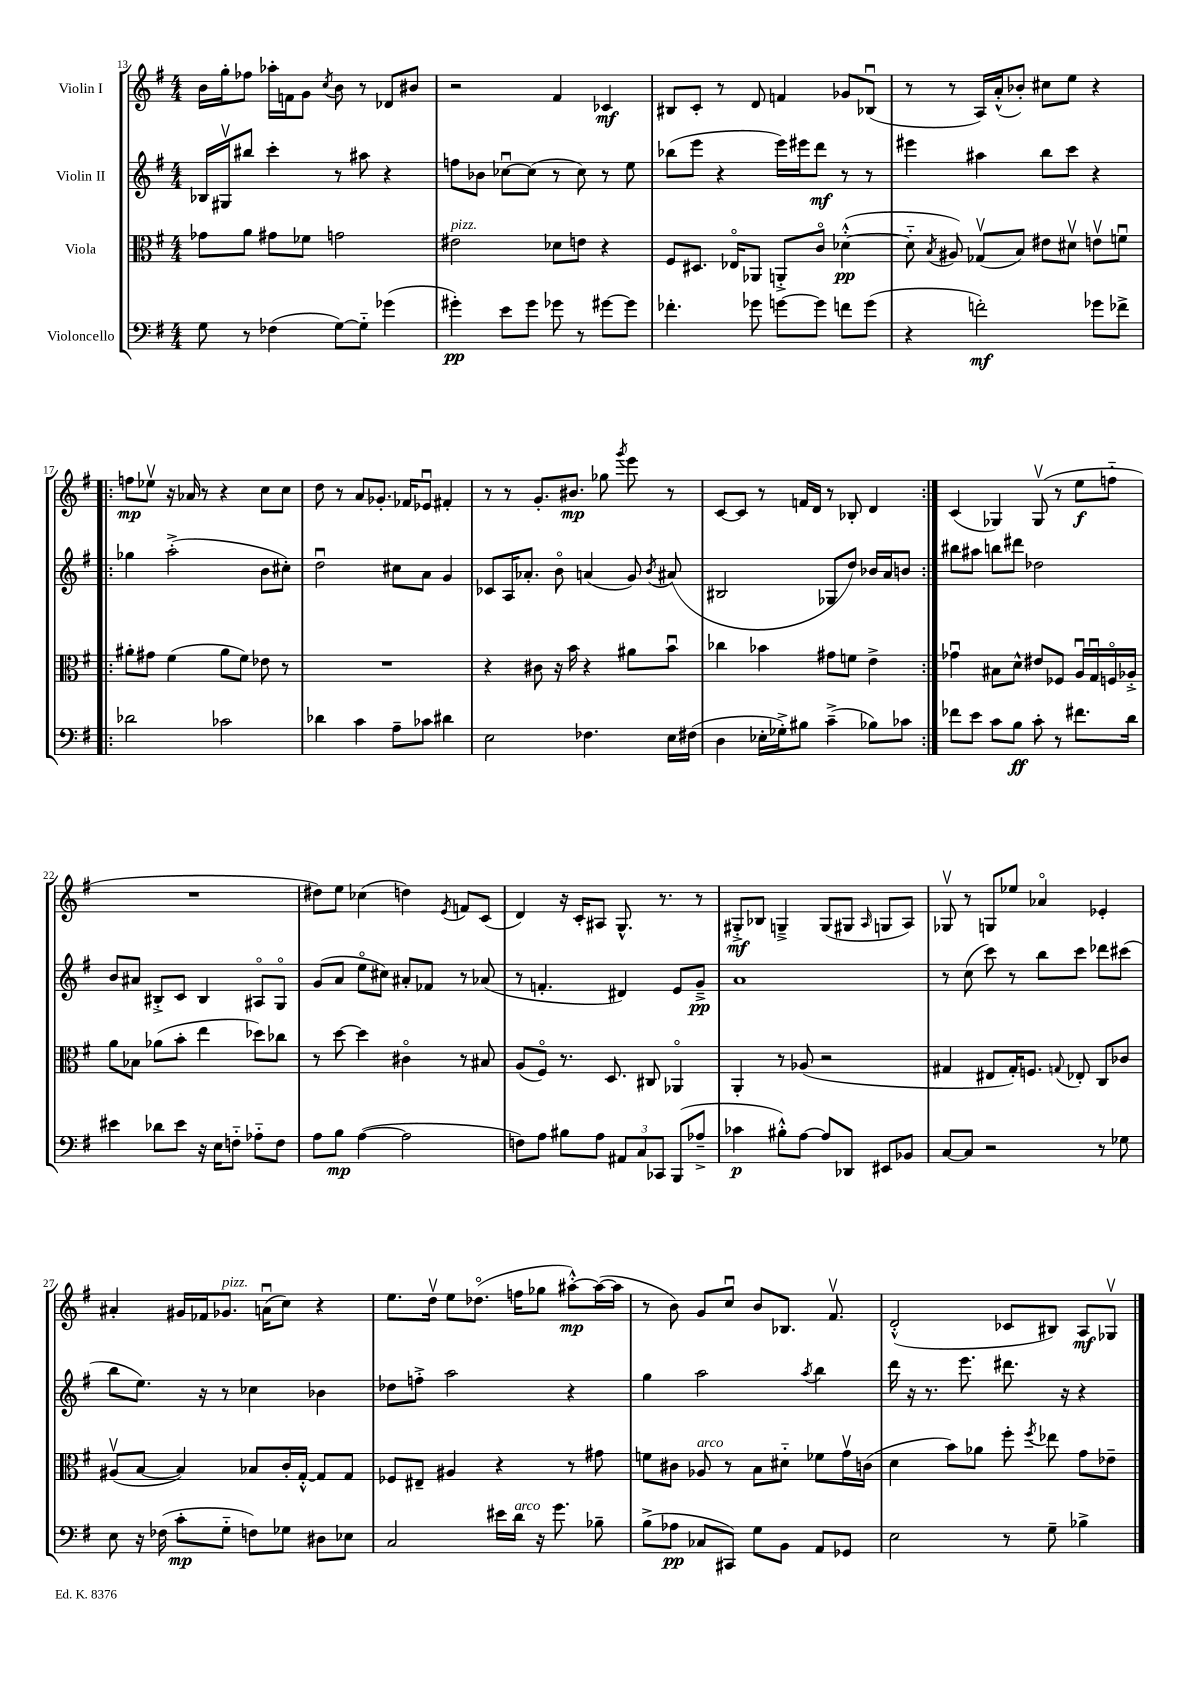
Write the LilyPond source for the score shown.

<<
\new StaffGroup <<
\new Staff = "s0" \with { instrumentName = "Violin I" } {
    \clef treble \key g \major \numericTimeSignature \time 4/4
    \autoBeamOff b'16[ g''16-. fes''8] aes''16[-. f'16 g'8] \acciaccatura { c''8 } b'8 r8 des'8[ bis'8] |
    r2 fis'4 ces'4\mf |
    bis8[ c'8]-. r8 d'8 f'4 ges'8[ bes8]\downbow( |
    r8 r8 a16[) a'16-.-^( bes'8]-.) cis''8[ e''8] r4 |
    \repeat volta 2 { f''8[\mp ees''8]\upbow r16 aes'16 r8 r4 c''8[ c''8] |
    d''8 r8 a'8[ ges'8.]-. fes'16[ ees'8]\downbow fis'4-. |
    r8 r8 g'8.[-. bis'8.]\mp ges''8 \acciaccatura { g'''8 } e'''8 r8 |
    c'8[~ c'8] r8 f'16[ d'16] r8 bes8-. d'4 | }
    c'4( ges4) ges8\upbow( r8 e''8[\f f''8]-_ |
    R1 |
    dis''8[) e''8] ces''4( d''4) \acciaccatura { e'8 } f'8[ c'8]( |
    d'4) r16 c'16[-. ais8] g8.-^ r8. r8 |
    gis8[-.->\mf bes8] g4---> g8[( gis8] \grace { a16 } g8[ a8]) |
    ges8\upbow r8 g8[ ees''8] aes'4\flageolet ees'4-. |
    ais'4-. gis'16[ fes'16 ges'8.]^\markup { \italic "pizz." } a'16[\downbow( c''8]) r4 |
    e''8.[ d''16]\upbow e''8[ des''8.]\flageolet( f''16[ ges''8] ais''8[~-.-^\mp) ais''16~( ais''16] |
    r8 b'8) g'8[ c''8]\downbow b'8[ bes8.] fis'8.\upbow |
    d'2-.-^( ces'8[ bis8]) a8[\mf ges8]\upbow \bar "|." |
}
\new Staff = "s1" \with { instrumentName = "Violin II" } {
    \clef treble \key g \major \numericTimeSignature \time 4/4
    \autoBeamOff bes16[ gis16\upbow bis''8] c'''4-. r8 ais''8 r4 |
    f''8[ bes'8] ces''8[~\downbow ces''8]( r8 ces''8) r8 e''8 |
    bes''8[( e'''8] r4 e'''16[) eis'''16 d'''8]\mf r8 r8 |
    eis'''4 ais''4 b''8[ c'''8] r4 |
    \repeat volta 2 { ges''4 a''2-.->( b'8[ cis''8]-.) |
    d''2\downbow cis''8[ a'8] g'4 |
    ces'8[ a16 aes'8.]-. b'8\flageolet a'4( g'8) \acciaccatura { b'8 } ais'8( |
    bis2 ges8[ d''8]) bes'16[ a'16 b'8] | }
    bis''8[ ais''8] b''8[ dis'''8] des''2 |
    b'8[ ais'8] bis8[-.-> c'8] bis4 ais8[\flageolet g8]\flageolet |
    g'8[( a'8] e''8[\flageolet cis''8]) ais'8[-. fes'8] r8 aes'8( |
    r8 f'4.-. dis'4) e'8[ g'8]--->\pp |
    a'1 |
    r8 c''8( c'''8) r8 b''8[ c'''8] des'''8[ cis'''8]( |
    b''8[ e''8.]) r16 r8 ces''4 bes'4 |
    des''8[ f''8]-.-> a''2 r4 |
    g''4 a''2 \acciaccatura { a''8 } b''4 |
    d'''16 r16 r8. e'''8. dis'''8. r16 r4 \bar "|." |
}
\new Staff = "s2" \with { instrumentName = "Viola" } {
    \clef alto \key g \major \numericTimeSignature \time 4/4
    \autoBeamOff ges'8[ a'8] gis'8[ fes'8] g'2 |
    eis'2^\markup { \italic "pizz." } des'8[ e'8] r4 |
    fis8[ dis8.] ees16[\flageolet aes,8] a,8[-.-> c'8]\flageolet des'4~-.-^\pp( |
    des'8-_ \acciaccatura { b8 } ais8) ges8[\upbow( b8]) eis'8[ dis'8]\upbow e'8[\upbow f'8]\downbow |
    \repeat volta 2 { ais'8[-. gis'8] fis'4( ais'8[ fis'8]) ees'8 r8 |
    R1 |
    r4 cis'8 r16 b'16 r4 ais'8[ b'8]\downbow |
    ces''4 bes'4 gis'8[ f'8] e'4-> | }
    ges'4\downbow bis8[ d'8]-^ eis'8[ fes8] a16[\downbow g16\downbow f16\flageolet aes16]-.-> |
    a'8[ bes8] aes'8[( b'8]-. e''4 des''8[) ces''8] |
    r8 d''8~ d''4 cis'4\flageolet r8 bis8 |
    a8[( fis8]\flageolet) r8. d8. cis8 aes,4\flageolet |
    a,4-. r8 aes8( r2 |
    gis4 eis8[ gis16-.) f8.] \appoggiatura { g8 } ees8-. c8[ ces'8] |
    ais8[\upbow( b8]~ b4) bes8[ c'16-. g16]~-.-^ g8[ g8] |
    fes8[ eis8]-- ais4 r4 r8 gis'8 |
    f'8[ cis'8] aes8^\markup { \italic "arco" } r8 b8[ dis'8]-_ fes'8[ g'16\upbow c'16]( |
    d'4 b'8[) aes'8] fis''8-. \acciaccatura { fis''8 } ees''8 g'8[ ees'8]-- \bar "|." |
}
\new Staff = "s3" \with { instrumentName = "Violoncello" } {
    \clef bass \key g \major \numericTimeSignature \time 4/4
    \autoBeamOff g8 r8 fes4( g8[~) g8]-_ ges'4( |
    gis'4-.\pp) e'8[ gis'8] ges'8 r8 gis'8[~ gis'8] |
    fes'4.-. ges'8 g'8[~ g'8] f'8[ g'8]( |
    r4 f'2-.\mf) ges'8[ fes'8]-> |
    \repeat volta 2 { des'2 ces'2 |
    des'4 c'4 a8[-- ces'8] dis'4 |
    e2 fes4. e16[ fis16]( |
    d4 ees16[-. ges16-.->) bis8] c'4--->( bes8[) ces'8] | }
    fes'8[ e'8] c'8[ b8]\ff c'8-. r8 fis'8.[ d'16] |
    eis'4 des'8[ eis'8] r16 e16[ f8]-_ aes8[-_ f8] |
    a8[ b8]\mp a4~( a2 |
    f8[) a8] bis8[ a8] \tuplet 3/2 { ais,8[ c8 ces,8] } b,,8[( aes8]---> |
    ces'4\p bis8[-.-^) a8]~ a8[ des,8] eis,8[ bes,8] |
    c8[~ c8] r2 r8 ges8 |
    e8 r16 fes16( c'8[-.\mp g8]-_ f8[) ges8] dis8[ ees8] |
    c2 eis'16[ d'16]^\markup { \italic "arco" } r16 g'8. bes8-- |
    b8[->( aes8]\pp ces8[ cis,8]) g8[ b,8] a,8[ ges,8] |
    e2 r8 g8-- bes4-> \bar "|." |
}
>>
>>
\layout { \context { \Score currentBarNumber = #13 } }
